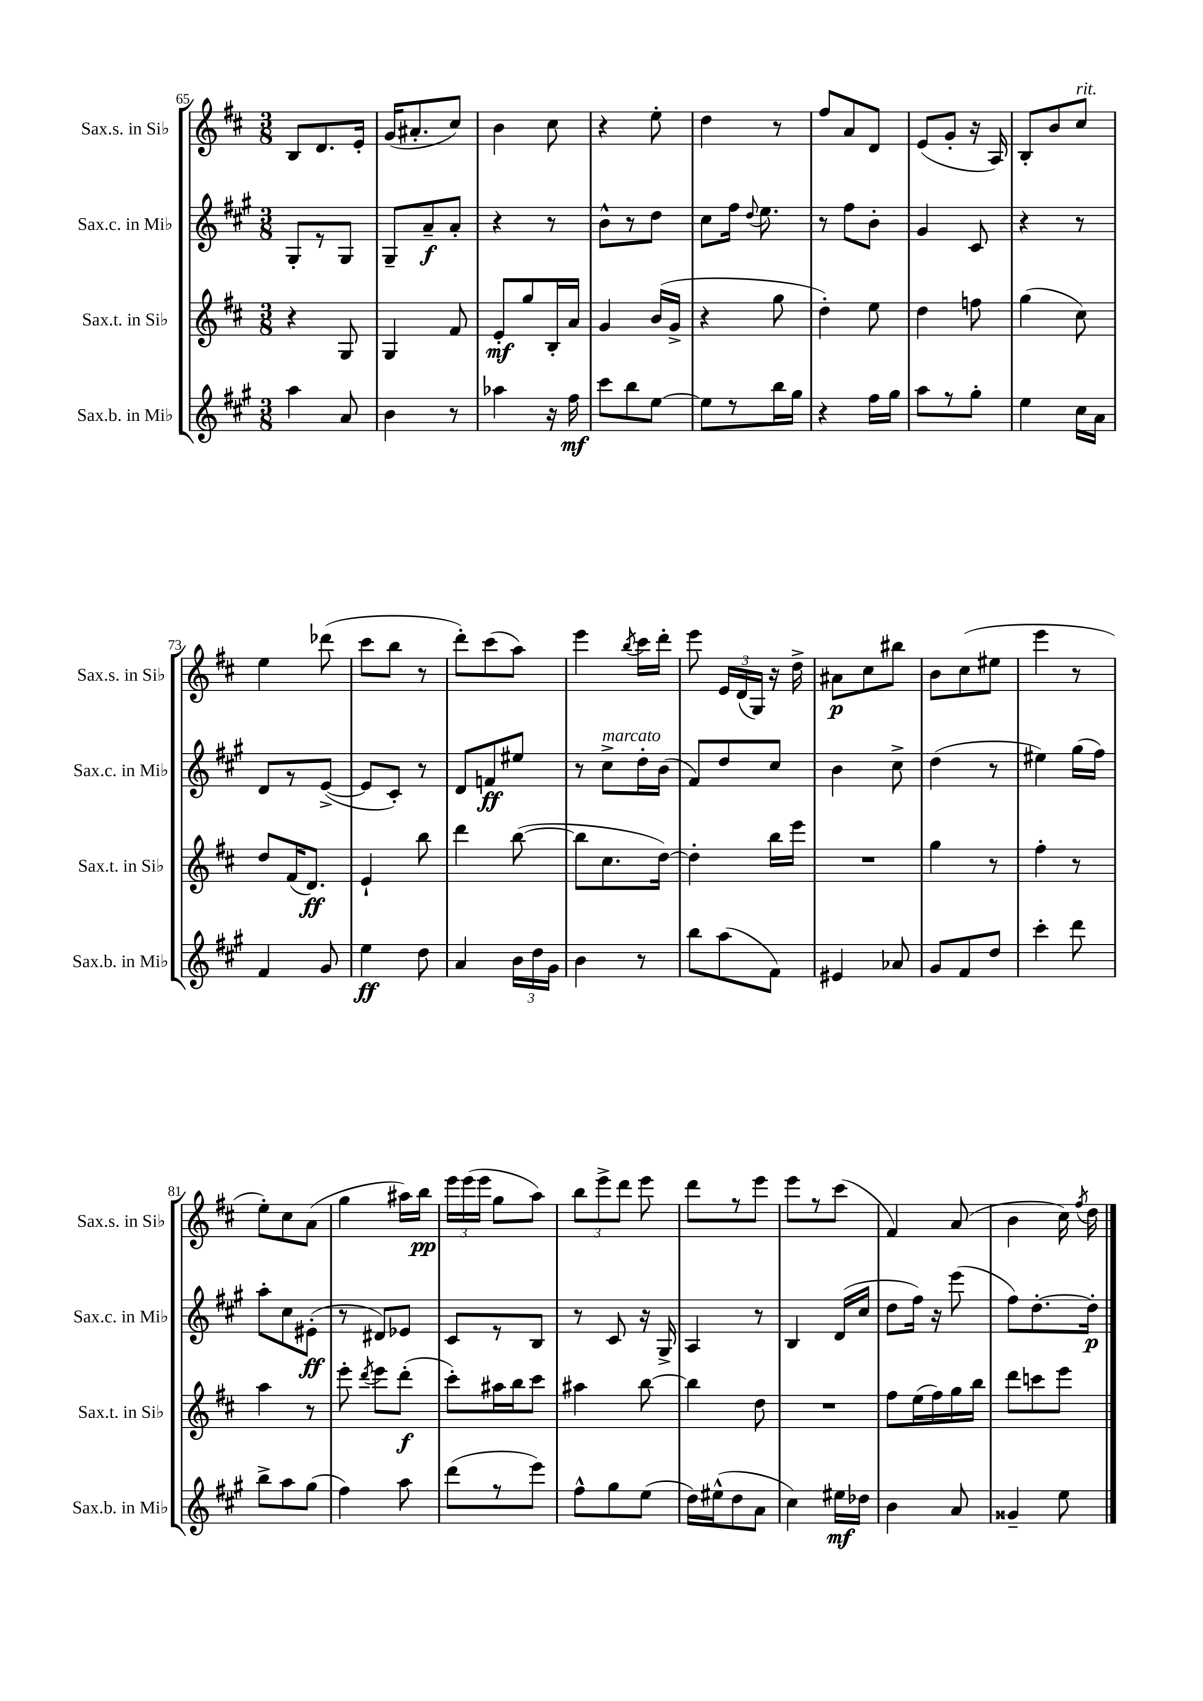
<<
\new StaffGroup <<
\new Staff = "s0" \with { instrumentName = "Sax.s. in Sib" shortInstrumentName = "Sax.s. in Sib" } {
    \clef treble \key d \major \numericTimeSignature \time 3/8
    \autoBeamOff b8[ d'8. e'16]-. |
    g'16[( ais'8.-. cis''8]) |
    b'4 cis''8 |
    r4 e''8-. |
    d''4 r8 |
    fis''8[ a'8 d'8] |
    e'8[( g'8]-. r16 a16) |
    b8[-. b'8 cis''8]^\markup { \italic "rit." } |
    e''4 des'''8( |
    cis'''8[ b''8] r8 |
    d'''8[-.) cis'''8( a''8]) |
    e'''4 \acciaccatura { b''8 } cis'''16[ d'''16]-. |
    e'''8 \tuplet 3/2 { e'16[ d'16( g16]) } r16 d''16-> |
    ais'8[\p cis''8 bis''8] |
    b'8[ cis''8( eis''8] |
    e'''4 r8 |
    e''8[-.) cis''8 a'8]( |
    g''4 ais''16[) b''16]\pp |
    \tuplet 3/2 { e'''16[ e'''16( e'''16] } g''8[ a''8]) |
    \tuplet 3/2 { b''8[ e'''8-> d'''8] } e'''8 |
    d'''8[ r8 e'''8] |
    e'''8[ r8 cis'''8]( |
    fis'4) a'8( |
    b'4 cis''16) \acciaccatura { fis''8 } d''16 \bar "|." |
}
\new Staff = "s1" \with { instrumentName = "Sax.c. in Mib" shortInstrumentName = "Sax.c. in Mib" } {
    \clef treble \key a \major \numericTimeSignature \time 3/8
    \autoBeamOff gis8[-. r8 gis8] |
    gis8[-- a'8--\f a'8]-. |
    r4 r8 |
    b'8[-^ r8 d''8] |
    cis''8[ fis''16] \appoggiatura { d''8 } e''8. |
    r8 fis''8[ b'8]-. |
    gis'4 cis'8 |
    r4 r8 |
    d'8[ r8 e'8]~->( |
    e'8[ cis'8]-.) r8 |
    d'8[ f'8\ff eis''8] |
    r8 cis''8[->^\markup { \italic "marcato" } d''16-. b'16]( |
    fis'8[) d''8 cis''8] |
    b'4 cis''8-> |
    d''4( r8 |
    eis''4) gis''16[( fis''16]) |
    a''8[-. cis''8 eis'8]-.\ff( |
    r8 dis'8[) ees'8] |
    cis'8[ r8 b8] |
    r8 cis'8 r16 gis16-> |
    a4 r8 |
    b4 d'16[( cis''16] |
    d''8[ fis''16]) r16 e'''8( |
    fis''8[) d''8.~-. d''16]-.\p \bar "|." |
}
\new Staff = "s2" \with { instrumentName = "Sax.t. in Sib" shortInstrumentName = "Sax.t. in Sib" } {
    \clef treble \key d \major \numericTimeSignature \time 3/8
    \autoBeamOff r4 g8 |
    g4 fis'8 |
    e'8[-.\mf g''8 b16-. a'16] |
    g'4 b'16[( g'16]-> |
    r4 g''8 |
    d''4-.) e''8 |
    d''4 f''8 |
    g''4( cis''8) |
    d''8[ fis'16( d'8.]\ff) |
    e'4-! b''8 |
    d'''4 b''8~( |
    b''8[ cis''8. d''16]~) |
    d''4-. b''16[ e'''16] |
    R4. |
    g''4 r8 |
    fis''4-. r8 |
    a''4 r8 |
    e'''8-. \acciaccatura { d'''8 } e'''8[ d'''8]-.\f( |
    cis'''8[-.) ais''16 b''16 cis'''8] |
    ais''4 b''8~ |
    b''4 d''8 |
    R4. |
    fis''8[ e''16( fis''16) g''16 b''16] |
    d'''8[ c'''8 e'''8] \bar "|." |
}
\new Staff = "s3" \with { instrumentName = "Sax.b. in Mib" shortInstrumentName = "Sax.b. in Mib" } {
    \clef treble \key a \major \numericTimeSignature \time 3/8
    \autoBeamOff a''4 a'8 |
    b'4 r8 |
    aes''4 r16 fis''16\mf |
    cis'''8[ b''8 e''8]~ |
    e''8[ r8 b''16 gis''16] |
    r4 fis''16[ gis''16] |
    a''8[ r8 gis''8]-. |
    e''4 cis''16[ a'16] |
    fis'4 gis'8 |
    e''4\ff d''8 |
    a'4 \tuplet 3/2 { b'16[ d''16 gis'16] } |
    b'4 r8 |
    b''8[ a''8( fis'8]) |
    eis'4 aes'8 |
    gis'8[ fis'8 d''8] |
    cis'''4-. d'''8 |
    b''8[-> a''8 gis''8]( |
    fis''4) a''8 |
    d'''8[( r8 e'''8]) |
    fis''8[-^ gis''8 e''8]( |
    d''16[) eis''16-^( d''8 a'8] |
    cis''4) eis''16[\mf des''16] |
    b'4 a'8 |
    gisis'4-- e''8 \bar "|." |
}
>>
>>
\layout { \context { \Score currentBarNumber = #65 } }
